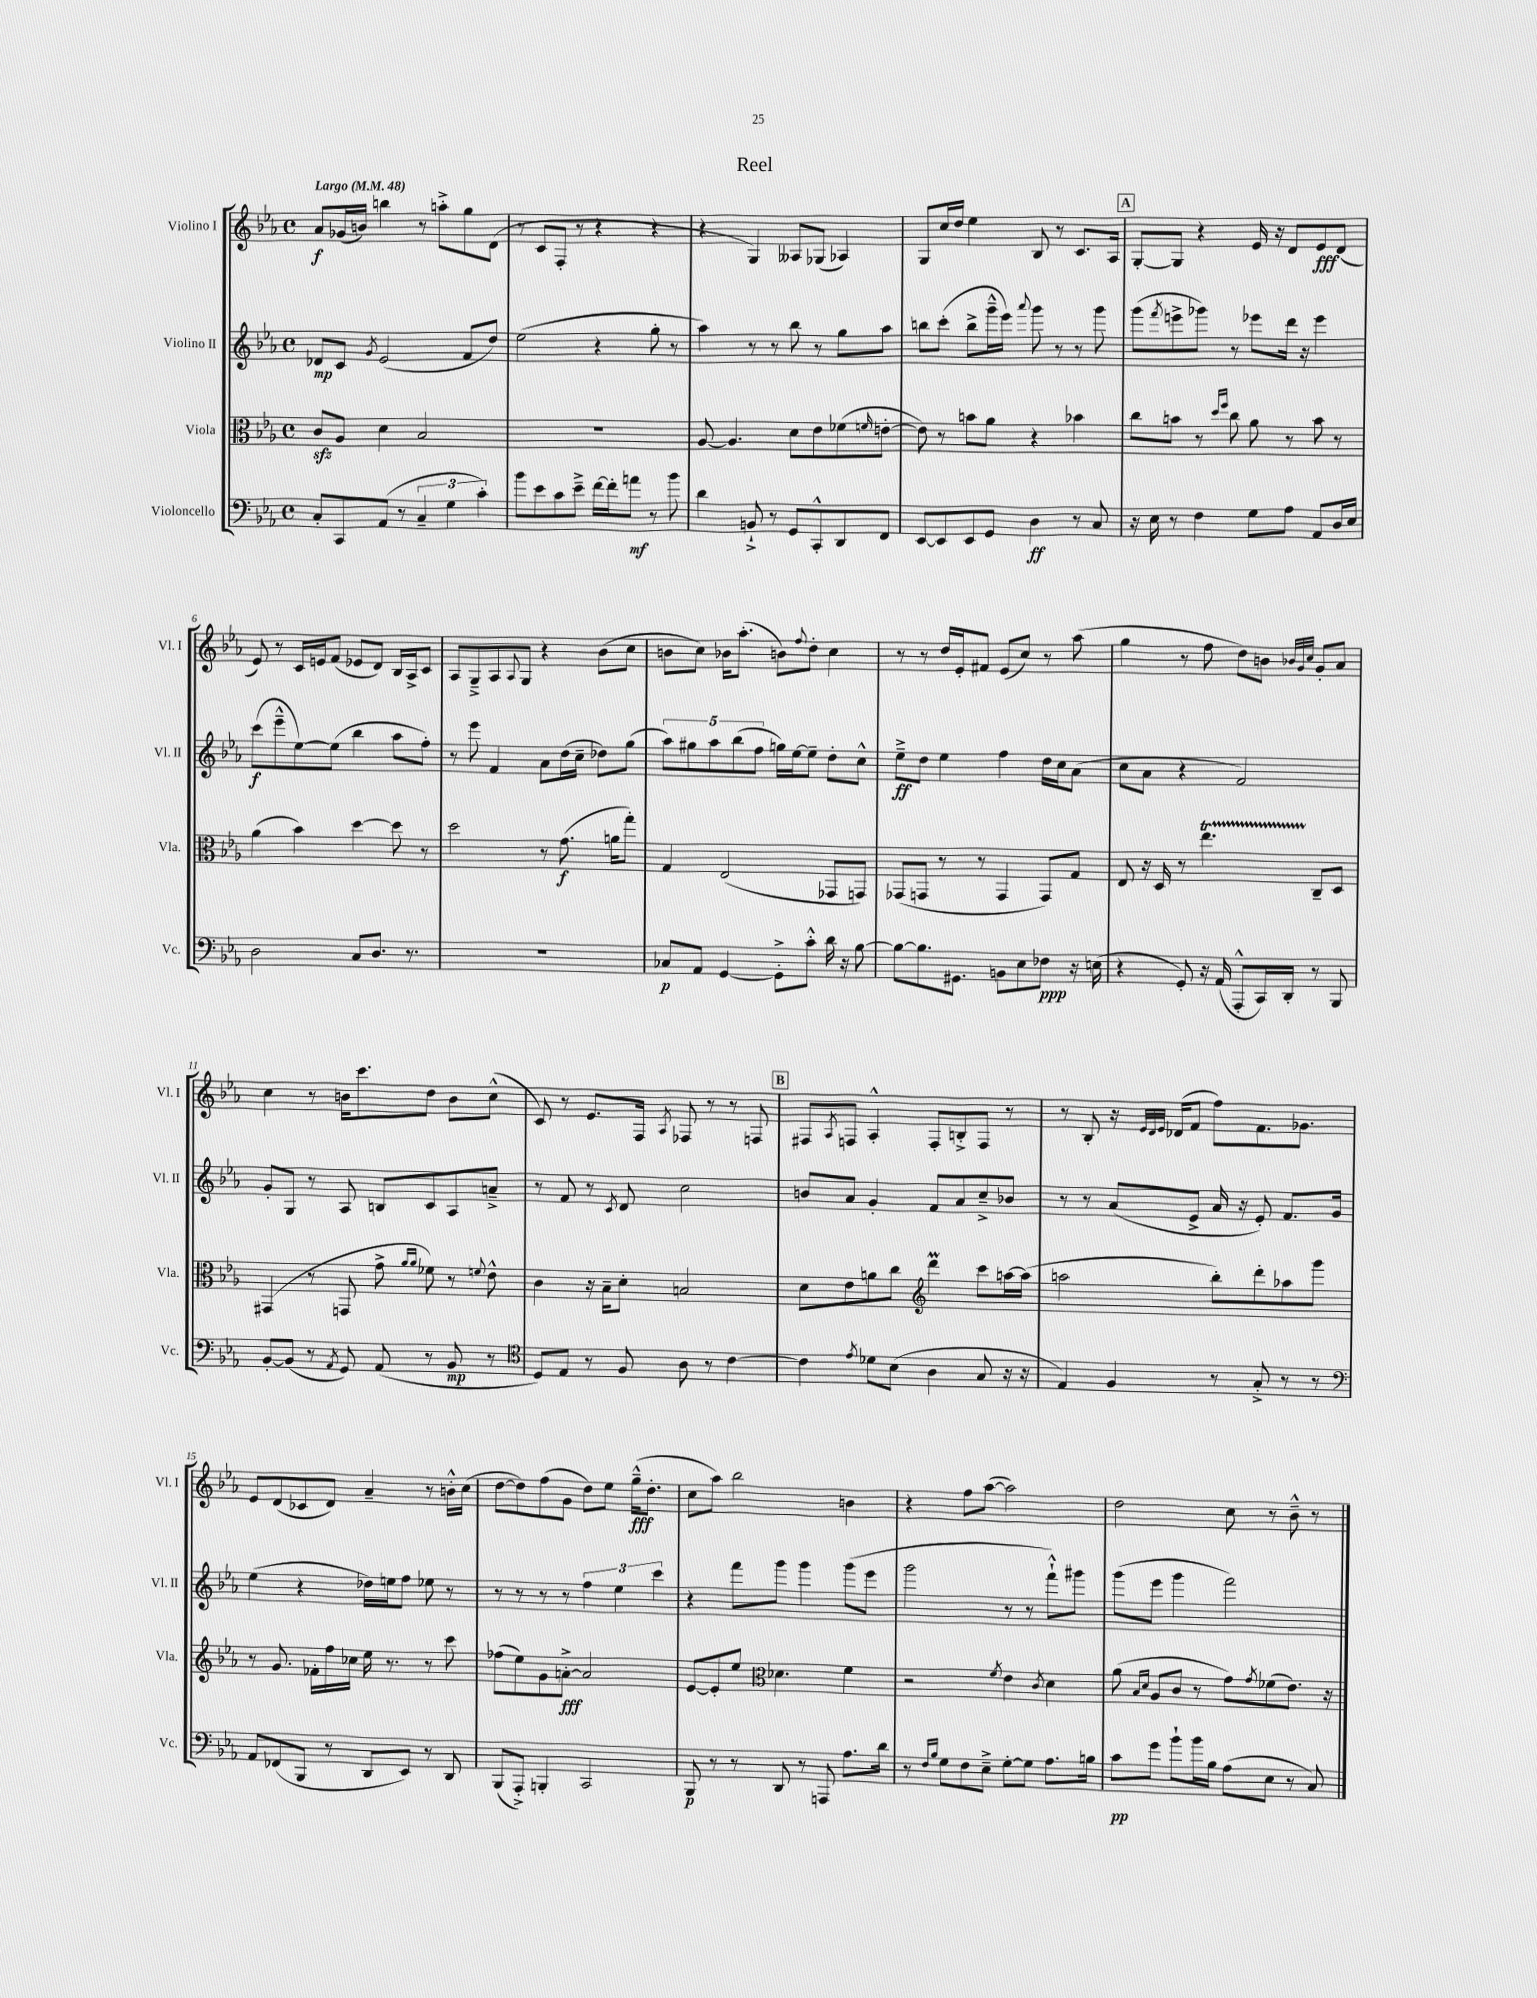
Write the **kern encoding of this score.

**kern	**dynam	**kern	**dynam	**kern	**dynam	**kern	**dynam
*part4	*part4	*part3	*part3	*part2	*part2	*part1	*part1
*staff4	*staff4	*staff3	*staff3	*staff2	*staff2	*staff1	*staff1
*I"Violoncello	*	*I"Viola	*	*I"Violino II	*	*I"Violino I	*
*I'Vc.	*	*I'Vla.	*	*I'Vl. II	*	*I'Vl. I	*
*clefF4	*	*clefC3	*	*clefG2	*	*clefG2	*
*k[b-e-a-]	*	*k[b-e-a-]	*	*k[b-e-a-]	*	*k[b-e-a-]	*
*M4/4	*	*M4/4	*	*M4/4	*	*M4/4	*
*met(c)	*	*met(c)	*	*met(c)	*	*met(c)	*
*MM48	*	*MM48	*	*MM48	*	*MM48	*
=1	=1	=1	=1	=1	=1	=1	=1
!	!	!	!	!	!	!LO:TX:a:B:t=Largo	!
8C'/L	.	8czz/L	.	8d-X/L	mp	8a-/L	f
8CC/	.	8A-/J	.	8c/J	.	(16g-X/L	.
.	.	.	.	.	.	16bn/JJ)	.
.	.	.	.	8qg/	.	.	.
(8AA-/J	.	4d\	.	(2e-/	.	4bbn\	.
8r	.	.	.	.	.	.	.
6C~/	.	2B-/	.	.	.	8r	.
.	.	.	.	.	.	8aan'^\L	.
6G\	.	.	.	.	.	.	.
.	.	.	.	8f/L	.	8gg\	.
6c'\)	.	.	.	.	.	.	.
.	.	.	.	8dd/J)	.	(8d\J	.
=2	=2	=2	=2	=2	=2	=2	=2
8b-\L	.	1r	.	(2ee-\	.	8r	.
8e-\	.	.	.	.	.	8c/L	.
8c\	.	.	.	.	.	8F'/J	.
8e-~^\J	.	.	.	.	.	8r	.
[16f\LL	.	.	.	4r	.	4r	.
16f'\J]	.	.	.	.	.	.	.
8an\J	mf	.	.	.	.	.	.
8r	.	.	.	8gg'\	.	4r	.
8b-\	.	.	.	8r	.	.	.
=3	=3	=3	=3	=3	=3	=3	=3
4d\	.	[8A-/	.	4aa-\)	.	4r	.
.	.	4.A-/]	.	.	.	.	.
8BBn`^/	.	.	.	8r	.	4G/)	.
8r	.	.	.	8r	.	.	.
8GG/L	.	8d\L	.	8bb-\	.	8A--X/L	.
8CC'^^/	.	8e-\	.	8r	.	(8G-X/J	.
8DD/	.	(8f-X\	.	8gg\L	.	4A-X/)	.
.	.	16qqfn/	.	.	.	.	.
8FF/J	.	[8en'\J	.	8aa-\J	.	.	.
=4	=4	=4	=4	=4	=4	=4	=4
[8EE-/L	.	8e\])	.	8bbn\L	.	8G/L	.
8EE-/]	.	8r	.	(8ccc'\J	.	16cc/L	.
.	.	.	.	.	.	16dd/JJ	.
8EE-/	.	8bn\L	.	8bb^\L	.	4ee-\	.
8GG/J	.	8a-\J	.	16ggg~^^\L	.	.	.
.	.	.	.	16eee-\JJ)	.	.	.
.	.	.	.	8qqaaa-/	.	.	.
4D\	ff	4r	.	8ggg\	.	8B-/	.
.	.	.	.	8r	.	8r	.
8r	.	4b-X\	.	8r	.	8.c/L	.
8C/	.	.	.	8ggg\	.	.	.
.	.	.	.	.	.	16A-/Jk	.
!!LO:REH:place=s1:t=A
=5	=5	=5	=5	=5	=5	=5	=5
16r	.	8cc\L	.	(8ggg\L	.	[8G'/L	.
16E-\	.	.	.	.	.	.	.
.	.	.	.	8qfff/	.	.	.
8r	.	8bn\J	.	8eeen^\	.	8G/J]	.
4F\	.	8r	.	8ggg-X\J)	.	4r	.
.	.	16qqdd/LL	.	.	.	.	.
.	.	16qqff/JJ	.	.	.	.	.
.	.	8cc\	.	8r	.	.	.
8G\L	.	8a-\	.	8eee-X\L	.	16e-/	.
.	.	.	.	.	.	16r	.
8A-\J	.	8r	.	16ddd\Jk	.	8d/L	.
.	.	.	.	16r	.	.	.
8AA-/L	.	8b\	.	4eee-\	.	8e-/	fff
16D/L	.	8r	.	.	.	(8d/J	.
16E-/JJ	.	.	.	.	.	.	.
!!LO:LB:g=z
=6	=6	=6	=6	=6	=6	=6	=6
2D\	.	(4a-\	.	(8ccc\L	f	8e-/)	.
.	.	.	.	8eee-~^^\	.	8r	.
.	.	4b-\)	.	[8ee-\)	.	16c/LL	.
.	.	.	.	.	.	16en/J	.
.	.	.	.	(8ee-\J]	.	(8f/J	.
8C/L	.	[4dd\	.	4bb-\	.	8e-X/L	.
8.D/J	.	.	.	.	.	8d/J)	.
.	.	8dd\]	.	8aa-\L	.	16B-/LL	.
8.r	.	.	.	.	.	16A-^/J	.
.	.	8r	.	8ff'\J)	.	8c/J	.
=7	=7	=7	=7	=7	=7	=7	=7
1r	.	2dd\	.	8r	.	8A-/L	.
.	.	.	.	8eee-\	.	8G~^/	.
.	.	.	.	4f/	.	8A-/	.
.	.	.	.	.	.	8qqA-/	.
.	.	.	.	.	.	8G/J	.
.	.	8r	.	8a-\L	.	4r	.
.	.	(8.g\	f	(16dd\L	.	.	.
.	.	.	.	16cc~\JJ	.	.	.
.	.	.	.	8dd-X\L)	.	(8b-\L	.
.	.	16an\KL	.	.	.	.	.
.	.	8gg'\J)	.	(8gg\J	.	8cc\J	.
=8	=8	=8	=8	=8	=8	=8	=8
8C-X/L	p	4G/	.	10aa-\L)	.	8bn\L	.
.	.	.	.	10gg#X\	.	.	.
8AA-/J	.	.	.	.	.	8cc\J)	.
.	.	.	.	10aa-\	.	.	.
[4GG/	.	(2E-/	.	.	.	16b-X\KL	.
.	.	.	.	(10bb-\	.	.	.
.	.	.	.	.	.	(8.aa-'\J	.
.	.	.	.	10ff\J	.	.	.
8GG'^\L]	.	.	.	16ggn\LL)	.	8bn\L)	.
.	.	.	.	[16ee-\J	.	.	.
.	.	.	.	.	.	8qqff/	.
8c'^^\J	.	.	.	8ee-~\J]	.	8dd'\J	.
16d\	.	8GG-X/L	.	8dd'\L	.	4cc\	.
16r	.	.	.	.	.	.	.
[8B-\	.	8GGn/J)	.	8cc^^\J	.	.	.
=9	=9	=9	=9	=9	=9	=9	=9
8B-\L_	.	(8GG-X/L	.	8ee-~^\L	ff	8r	.
8.B-\]	.	8GGn/J	.	8dd\J	.	8r	.
.	.	8r	.	4ee-\	.	16dd/LL	.
8.GG#X\J	.	.	.	.	.	16e-'/J	.
.	.	8r	.	.	.	8f#X/J	.
8BBn\L	.	4GG/	.	4ff\	.	(8e-/L	.
8E-\	.	.	.	.	.	8cc/J)	.
8F-X\J	ppp	8GG/L)	.	16dd\LL	.	8r	.
.	.	.	.	16cc\J	.	.	.
16r	.	8G/J	.	(8a-\J	.	(8aa-\	.
(16En\	.	.	.	.	.	.	.
=10	=10	=10	=10	=10	=10	=10	=10
4r	.	8E-/	.	8cc\L	.	4gg\	.
.	.	16r	.	8a-\J	.	.	.
.	.	16D/	.	.	.	.	.
8GG'/)	.	8r	.	4r	.	8r	.
16r	.	4.ee-T\	.	.	.	8ff\	.
(16AA-/	.	.	.	.	.	.	.
8AAA-'^^/L	.	.	.	2f/)	.	8dd\L)	.
16CC/L)	.	.	.	.	.	8bn\J	.
16DD'/JJ	.	.	.	.	.	.	.
.	.	.	.	.	.	32qqb-X/LLL	.
.	.	.	.	.	.	32qqg/	.
.	.	.	.	.	.	32qqcc/JJJ	.
8r	.	8C~/L	.	.	.	8g'/L	.
8BBB-/	.	8D/J	.	.	.	8a-/J	.
!!LO:LB:g=z
=11	=11	=11	=11	=11	=11	=11	=11
[8BB-'/L	.	(4GG#X/	.	8g'/L	.	4cc\	.
(8BB-/J]	.	.	.	8G/J	.	.	.
8r	.	8r	.	8r	.	8r	.
8qAA-/	.	.	.	.	.	.	.
8GG/)	.	8GGn/	.	8A-/	.	16bn\KL	.
.	.	.	.	.	.	8.ccc\	.
(8AA-/	.	8g^\	.	8Bn/L	.	.	.
.	.	16qqa-/LL	.	.	.	.	.
.	.	16qqa-/JJ	.	.	.	.	.
8r	.	8f-X\)	.	8c/	.	8dd\J	.
8BB-/	mp	8r	.	8A-/	.	8b\L	.
.	.	8qqfn/	.	.	.	.	.
8r	.	8e-^^\	.	8an~^/J	.	(8cc^^\J	.
=12	=12	=12	=12	=12	=12	=12	=12
*clefC4	*	*	*	*	*	*	*
8D/L)	.	4c\	.	8r	.	8c/)	.
8E-/J	.	.	.	8f/	.	8r	.
8r	.	16r	.	8r	.	8.e-/L	.
.	.	16B-~\KL	.	.	.	.	.
.	.	.	.	8qc/	.	.	.
8F/	.	8d'\J	.	8d/	.	.	.
.	.	.	.	.	.	16F/Jk	.
.	.	.	.	.	.	8qA-/	.
8A-\	.	2Bn/	.	2cc\	.	8F-X/	.
8r	.	.	.	.	.	8r	.
[4c\	.	.	.	.	.	8r	.
.	.	.	.	.	.	8Fn/	.
!!LO:REH:place=s1:t=B
=13	=13	=13	=13	=13	=13	=13	=13
4c\]	.	8d\L	.	8bn/L	.	8F#X/L	.
.	.	.	.	.	.	8qA-/	.
.	.	8e-\	.	8a-/J	.	8Fn/J	.
8qe-/	.	.	.	.	.	.	.
8d-X\L	.	8an\	.	4g'/	.	4A-'^^/	.
(8B-\J	.	8cc\J	.	.	.	.	.
*	*	*clefG2	*	*	*	*	*
4A-\	.	4dddm\	.	8f/L	.	8F'/L	.
.	.	.	.	8a-/	.	8Bn'^/	.
8G/	.	8ccc\L	.	8cc~^/	.	8F/J	.
16r	.	[16aan\L	.	8b-X/J	.	8r	.
16r	.	(16aa\JJ]	.	.	.	.	.
=14	=14	=14	=14	=14	=14	=14	=14
4E-/)	.	2aan\	.	8r	.	8r	.
.	.	.	.	8r	.	8B-'/	.
4F/	.	.	.	(8a-/L	.	16r	.
.	.	.	.	.	.	32qqe-/LLL	.
.	.	.	.	.	.	32qqd/	.
.	.	.	.	.	.	32qqe-/JJJ	.
.	.	.	.	.	.	(16d-X/KL	.
.	.	.	.	8e-^/J	.	8f/J	.
8r	.	8bb-'\L)	.	16a-/	.	8ff\L)	.
.	.	.	.	16r	.	.	.
8G'^/	.	8ddd'\	.	8e-'/)	.	8.f\	.
8r	.	8aa-X\	.	8.f/L	.	.	.
.	.	.	.	.	.	8.g-X\J	.
8r	.	8ggg\J	.	.	.	.	.
.	.	.	.	16g/Jk	.	.	.
!!LO:LB:g=z
=15	=15	=15	=15	=15	=15	=15	=15
*clefF4	*	*	*	*	*	*	*
8AA-/L	.	8r	.	(4ee-\	.	8e-/L	.
(8FF-X/	.	8.g/	.	.	.	(8d/	.
8BBB-/J	.	.	.	4r	.	8c-X/	.
.	.	16f-X'\LL	.	.	.	.	.
8r	.	16ff\	.	.	.	8d/J)	.
.	.	16cc-X\JJ	.	.	.	.	.
8DD/L	.	16ee-\	.	16dd-X\LL)	.	4a-~/	.
.	.	8.r	.	16een\J	.	.	.
8EE-/J)	.	.	.	8ff\J	.	.	.
8r	.	8r	.	8ee-X\	.	8r	.
8DD/	.	8ccc\	.	8r	.	16bn'^^\LL	.
.	.	.	.	.	.	(16cc\JJ	.
=16	=16	=16	=16	=16	=16	=16	=16
(8BBB-/L	.	(8ff-X\L	.	8r	.	[8dd\L	.
8AAA-'^/J)	.	8ee-\)	.	8r	.	8dd\])	.
4BBBn'/	.	8g\	.	8r	.	(8ff\	.
.	.	[8an'^\J	fff	8r	.	8g\J	.
2CC/	.	2a/]	.	6ff\	.	8dd\L)	.
.	.	.	.	.	.	8ee-\J	.
.	.	.	.	6ee-\	.	.	.
.	.	.	.	.	.	(16gg~^^\KL	fff
.	.	.	.	.	.	8.dd'\J	.
.	.	.	.	6ccc\	.	.	.
=17	=17	=17	=17	=17	=17	=17	=17
8BBB-/	p	[8e-/L	.	4r	.	8cc\L	.
8r	.	8e-'/]	.	.	.	8aa-\J)	.
8r	.	8ee-/J	.	8fff\L	.	2bb-\	.
*	*	*clefC3	*	*	*	*	*
8DD/	.	4.d-X\	.	8ggg\J	.	.	.
8r	.	.	.	4ggg\	.	.	.
8AAAn/	.	.	.	.	.	.	.
8.A-\L	.	4f\	.	(8ggg\L	.	4bn\	.
.	.	.	.	8eee-\J	.	.	.
16d\Jk	.	.	.	.	.	.	.
=18	=18	=18	=18	=18	=18	=18	=18
8r	.	2r	.	2ggg\	.	4r	.
16qqF/LL	.	.	.	.	.	.	.
16qqB-/JJ	.	.	.	.	.	.	.
8G\L	.	.	.	.	.	.	.
8F\	.	.	.	.	.	8ff\L	.
8E-~^\J	.	.	.	.	.	([8aa-\J	.
.	.	8qf/	.	.	.	.	.
[8G'\L	.	4e-\	.	8r	.	2aa-\])	.
8G\J]	.	.	.	8r	.	.	.
.	.	8qc/	.	.	.	.	.
8.A-\L	.	4d\	.	8fff`^^\L)	.	.	.
.	.	.	.	8ggg#X\J	.	.	.
16Bn\Jk	.	.	.	.	.	.	.
=19	=19	=19	=19	=19	=19	=19	=19
8c\L	pp	(8a-\	.	(8ggg\L	.	2dd\	.
.	.	16qqB-/LL	.	.	.	.	.
.	.	16qqd/JJ	.	.	.	.	.
8g\J	.	8A-/L	.	8eee-\J	.	.	.
8b-`\L	.	8c/J	.	4ggg\	.	.	.
16b-\L	.	8r	.	.	.	.	.
16B-\JJ	.	.	.	.	.	.	.
(8A-\L	.	8g\L)	.	2fff\)	.	8cc\	.
.	.	8qg/	.	.	.	.	.
8E-\J	.	(8f-X\	.	.	.	8r	.
8r	.	8.e-\J)	.	.	.	8b-~^^\	.
8C/)	.	.	.	.	.	8r	.
.	.	16r	.	.	.	.	.
==	==	==	==	==	==	==	==
*-	*-	*-	*-	*-	*-	*-	*-
